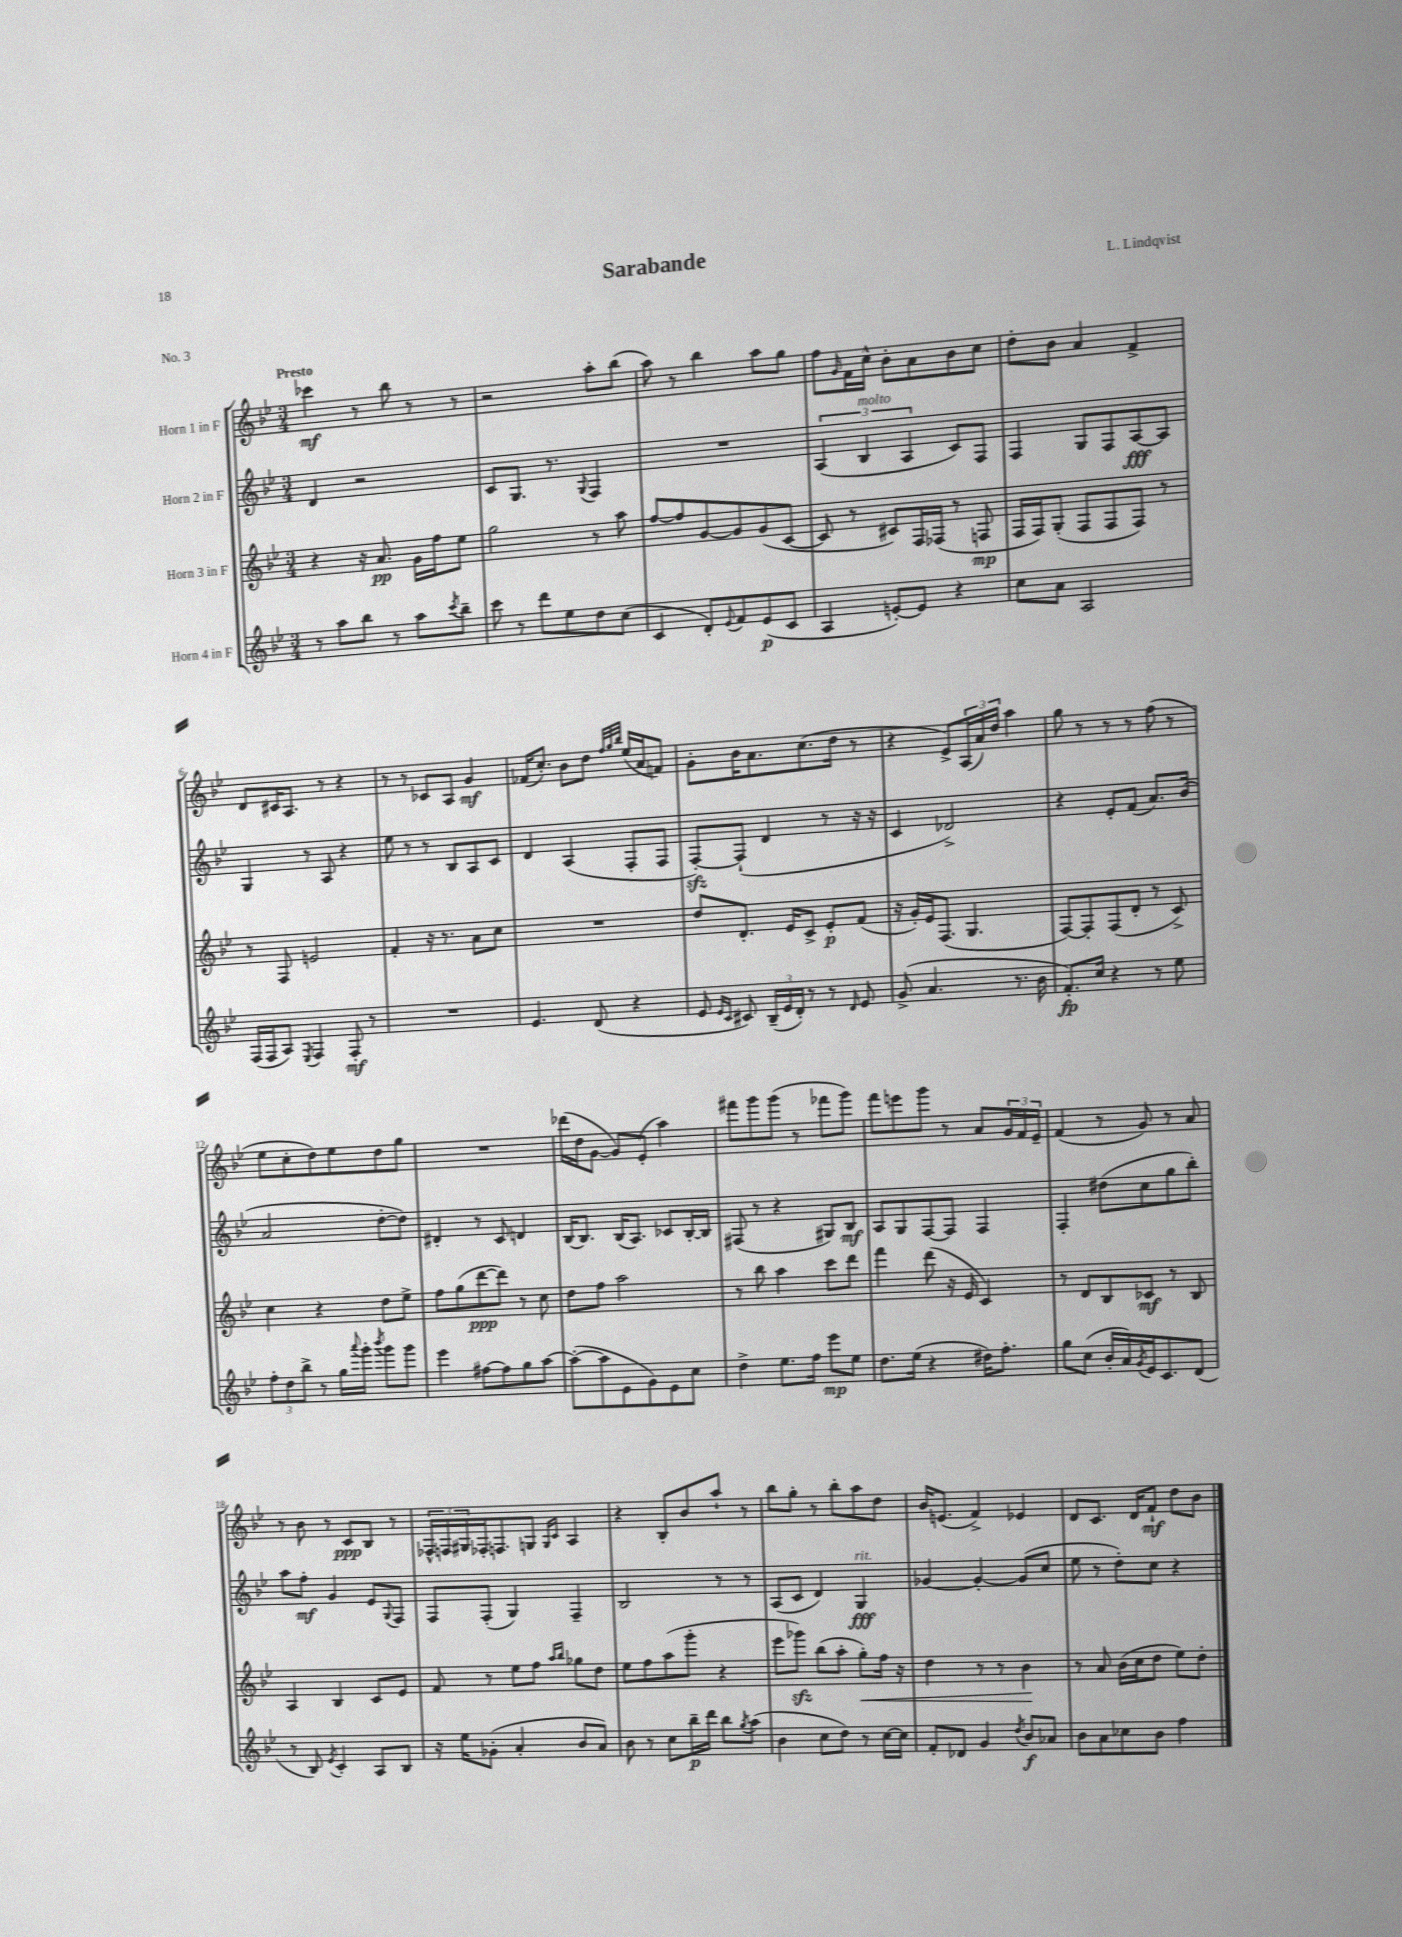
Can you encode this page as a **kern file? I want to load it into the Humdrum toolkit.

**kern	**kern	**kern	**kern
*staff4	*staff3	*staff2	*staff1
*clefG2	*clefG2	*clefG2	*clefG2
*k[b-e-]	*k[b-e-]	*k[b-e-]	*k[b-e-]
*M3/4	*M3/4	*M3/4	*M3/4
8r	4r	4d	4ccc-
8aa	.	.	.
8bb-	16r	2r	8r
.	8.a	.	.
8r	.	.	8bb-
8aa	16g	.	8r
.	16ff	.	.
8qccc	.	.	.
8bb-~	8ee-	.	8r
=	=	=	=
8ccc	2gg	8c	2r
8r	.	8.G	.
8ddd	.	.	.
.	.	8.r	.
8ee-	.	.	.
.	.	8qqG	.
8dd	8r	4F	8aa'
(8cc	8aa	.	(8bb-
=	=	=	=
4c	[8ff	2.r	8aa)
.	8ff]	.	8r
8d')	[8g	.	4bb-
8qqe-	.	.	.
8f	8g]	.	.
(8e-	(8g	.	8aa
8c	[8c	.	8gg
=	=	=	=
4A	8c]	(6A	8ff
.	.	.	16qqg
.	8r	.	16f
.	.	6B-	.
.	.	.	16cc^^
[8e')	8c#)	.	8b-'
.	.	6A	.
8e]	16F	.	8a
.	(16F-	.	.
4r	8r	8c)	8b-
.	8F	8F	8cc
=	=	=	=
8cc	16F	4F	8dd'
.	16F)	.	.
8a	(8G'	.	8b-
2A	8F	8G	4a
.	8F	8F	.
.	8F)	[8A	4f^
.	8r	8A]	.
=	=	=	=
(16F	8r	4G	8d
16F	.	.	.
8A)	8F	.	16c#
.	.	.	8.A
8qE-	.	.	.
4F	2e	8r	.
.	.	8A	8r
8F'	.	4r	4r
8r	.	.	.
=	=	=	=
2.r	4f'	8ee-	8r
.	.	8r	8r
.	16r	8r	8c-
.	8.r	.	.
.	.	8B-	8A
.	8a	8A	4g
.	8cc	8c	.
=	=	=	=
4.e-	2.r	4d	(16f-
.	.	.	8.cc')
.	.	(4A	8b-
(8d	.	.	8dd
.	.	.	32qqff
.	.	.	32qqgg
.	.	.	32qqbb-
4r	.	8F'	(16ee-
.	.	.	16a
.	.	8F	8f)
=	=	=	=
8e-	8dd	[8F')	8g'
16qqe-	.	.	.
16qqc	.	.	.
8c#)	8.d'	(8F`]	16b-
.	.	.	8.a
(24B-~	.	4d	.
24e-	.	.	.
.	16e-	.	.
24d')	.	.	.
8r	8c^	.	(8.cc
8r	8e-'	8r	.
.	.	.	16dd
16qqd	.	.	.
8e-	(8f	16r	8r
.	.	16r	.
=	=	=	=
(8g^	16r	4c	4r
.	16g')	.	.
4.a	16e-	.	.
.	(8.F	.	.
.	.	2d-^)	8e-^)
.	4.G	.	(24A
.	.	.	24a)
.	.	.	24dd
8.r	.	.	4aa
16b-	.	.	.
=	=	=	=
8.f')	[8F)	4r	8gg
.	8F']	.	8r
16cc	.	.	.
4r	(8F	8e-'	8r
.	8d'	(8f	8r
8r	8r	8.a)	(8ff
8ee-	8c^)	.	8r
.	.	(16b-	.
=	=	=	=
12ff'	4cc	2a	8ee-
12dd	.	.	.
.	.	.	8cc'
12bb-^	.	.	.
8r	4r	.	8dd)
16gg	.	.	8ee-
8qqaaa	.	.	.
16ggg'	.	.	.
8qbbb-	.	.	.
8ggg	8dd	[8dd'	8dd
8ggg	8ee-^	8dd])	8gg
=	=	=	=
4eee-	8ff	4d#'	2.r
.	(8gg	.	.
[8ff#	[8ddd	8r	.
8ff#]	8ddd])	8c	.
8gg	8r	4d	.
[8aa	8cc	.	.
=	=	=	=
(8aa'_	8dd	[16B-	(16ddd-
.	.	8.B-]	16dd
8aa]	8ff	.	[8g
8e-	2aa	(16B-	8g])
.	.	8.A)	.
8g)	.	.	(8e-'
8e-	.	8c-	4aa)
8cc	.	[16B-'	.
.	.	16B-]	.
=	=	=	=
4dd^	8r	(8F#	8fff#
.	8bb-	8r	8ggg
8.ee-	4aa	4r	(8ggg
.	.	.	8r
16ff	.	.	.
8eee-	8ccc	8G#)	8fff-
8ee-	8ddd	8B-	8ggg)
=	=	=	=
8.dd	4fff	8A	8fff
.	.	8G	8eee
(16ee-	.	.	.
4r	(8ddd	[8F	8ggg
.	16r	8F]	8r
.	16e-	.	.
16dd#)	4c)	4F	8a
8.ff'	.	.	.
.	.	.	24g
.	.	.	24f
.	.	.	24e-~
=	=	=	=
8gg	8r	4F'	(4f
(8cc	8d	.	.
16b-'	8B-	(8dd#	8r
16a)	.	.	.
8qg	.	.	.
16e-	8c-	8cc	8g)
8.c	.	.	.
.	8r	8gg	8r
(8d	8B-	8bb-')	8a
=	=	=	=
8r	4A	8aa	8r
8B-)	.	8ff'	8b-
8qe-	.	.	.
4c'	4B-	4g	8r
.	.	.	8c
8A	8c	8e-	8B-
.	.	8qqG	.
8B-	8e-	8F	8r
=	=	=	=
16r	8f	8F	24F-^^
.	.	.	24F
16ee-	.	.	.
.	.	.	24G#
(8g-'	8r	(8F'	16F-'
.	.	.	8.F
4a'	8ee-	4G)	.
.	8ff	.	8G
.	16qqaa	.	16qqG
.	16qqbb-	.	16qqc
8b-	8gg-	4F~	4A
8a)	8dd	.	.
=	=	=	=
8b-	8ee-	2B-	4r
8r	8ff	.	.
8cc	(8aa	.	8B-'
16bb-~	8ggg'	.	8b-
16ddd	.	.	.
8bb-	4r	8r	8aa`
8qgg	.	.	.
(8aa	.	8r	8r
=	=	=	=
4b-	8eee-	(8A	8bb-
.	8ggg-)	8c	8gg'
8cc	(8bb-	4d)	8r
8dd)	8aa'	.	8bb-'
8r	8gg')	4G	8aa
[16cc	16ff	.	8dd
16cc]	16r	.	.
=	=	=	=
8f'	4dd	[4g-	16b-
.	.	.	(8.e
8d-	.	.	.
4g	8r	4g-'_	4f^)
.	8r	.	.
8qdd	.	.	.
8b-	4b-	(8g-]	4e-
8a-	.	8cc	.
=	=	=	=
8b-	8r	8ee-	8d
8a	8a	8r	8.c
8cc-	(16b-	8dd')	.
.	16cc	.	16d
8b-	8dd	8cc	8f`
4ff	8ee-)	4r	8dd
.	8dd'	.	8b-
==	==	==	==
*-	*-	*-	*-
